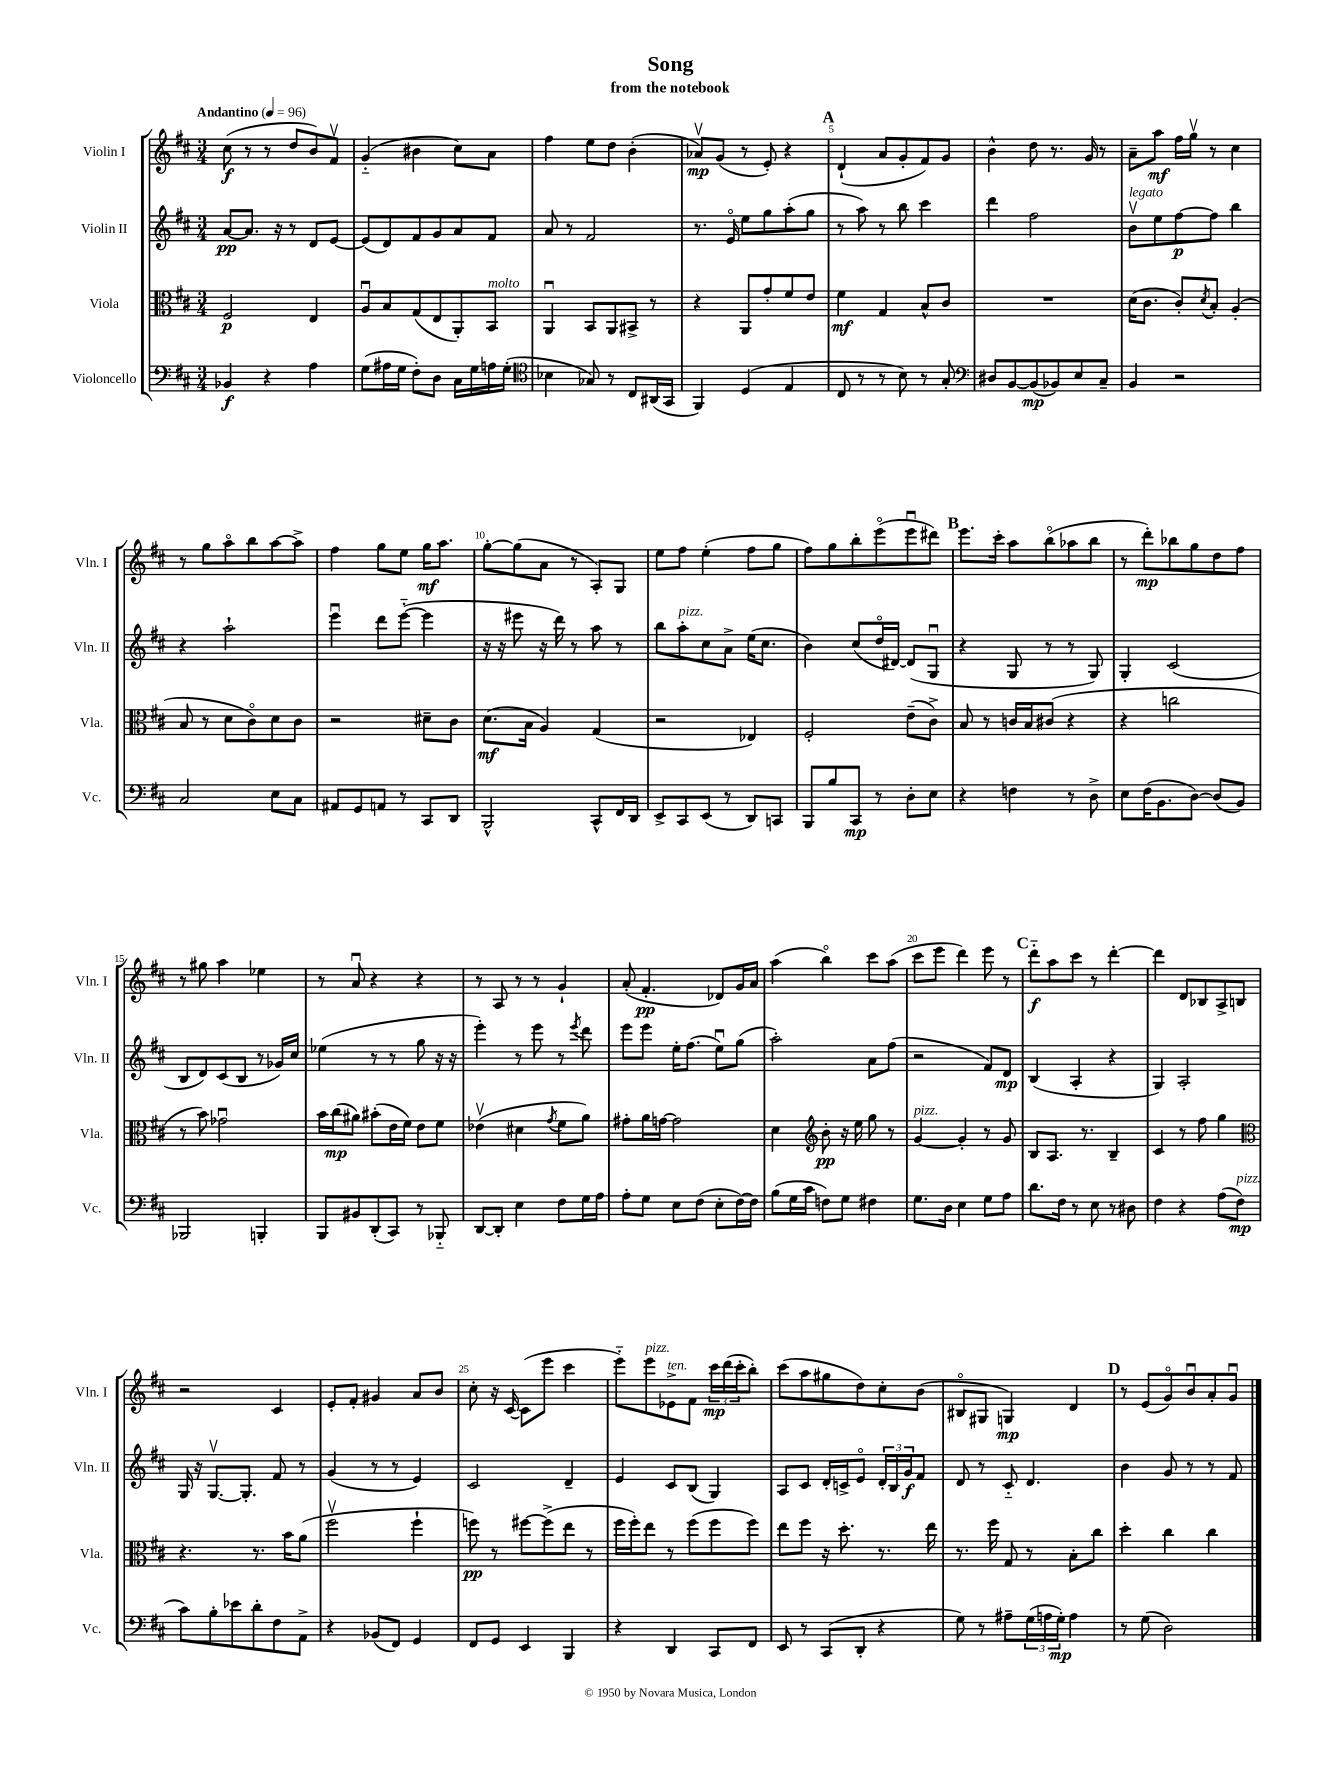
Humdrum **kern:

**kern	**kern	**kern	**kern
*staff4	*staff3	*staff2	*staff1
*clefF4	*clefC3	*clefG2	*clefG2
*k[f#c#]	*k[f#c#]	*k[f#c#]	*k[f#c#]
*M3/4	*M3/4	*M3/4	*M3/4
*MM96	*MM96	*MM96	*MM96
4BB-	2F#	[8a	(8cc#
.	.	8.a]	8r
4r	.	.	8r
.	.	16r	.
.	.	8r	8dd
4A	4E	8d	8b)
.	.	[8e	8f#v
=	=	=	=
(8G	8Au	(8e]	(4g'~
16A#	8B	8d)	.
16G	.	.	.
8F#')	(8G	8f#	4b#
8D	8E	8g	.
16C#	8AA')	8a	8cc#)
16G	.	.	.
16A	8BB	8f#	8a
(16G'	.	.	.
=	=	=	=
*clefC4	*	*	*
4B-	4AAu	8a	4ff#
.	.	8r	.
8G-)	8BB	2f#	8ee
8r	8AA	.	8dd
8C#	8BB#^	.	(4b'
(16AA#	8r	.	.
16GG	.	.	.
=	=	=	=
4FF#)	4r	8.r	8a-v)
.	.	.	(8g
.	.	16eo	.
(4D	8AA	8ee	8r
.	8g'	8gg	8e')
4E	8f#	(8aa'	4r
.	8e	8gg	.
=	=	=	=
8C#	4f#	8r	(4d`
8r	.	8aa)	.
8r	4G	8r	8a
8B)	.	8bb	8g'
8r	8B^^	4ccc#	8f#)
8G'	8c#	.	8g
=	=	=	=
*clefF4	*	*	*
8D#	2.r	4ddd	4b^^
[8BB	.	.	.
(8BB]	.	2ff#	8dd
8BB-)	.	.	8.r
8E	.	.	.
.	.	.	16g
8C#~	.	.	8r
=	=	=	=
4BB	(16d	8bv	8a~
.	8.c#	.	.
.	.	8ee	8aa
2r	8c#')	[8ff#	16ff#
.	.	.	16ggv
.	8qd	.	.
.	8B'	8ff#]	8r
.	(4A'	4bb	4cc#
=	=	=	=
2C#	8B	4r	8r
.	8r	.	8gg
.	8d	2aa`	8aao
.	8c#o)	.	8bb
8E	8d	.	[8aa
8C#	8c#	.	8aa^]
=	=	=	=
8AA#	2r	4eeeu	4ff#
8GG	.	.	.
8AA	.	8ddd	8gg
8r	.	([8eee'~	8ee
8CC#	8d#~	4eee]	16gg
.	.	.	8.aa
8DD	8c#	.	.
=	=	=	=
2BBB^^	(8.d	16r	[8gg'
.	.	16r	.
.	.	8eee#	(8gg]
.	16B	.	.
.	4A)	16r	8a
.	.	16ddd)	.
.	.	8r	8r
8CC#^^	(4G	8aa	8A')
16FF#	.	8r	8G
16DD	.	.	.
=	=	=	=
8EE^	2r	8bb	8ee
8CC#	.	8aa'	8ff#
(8EE	.	8cc#	(4ee'
8r	.	8a^	.
8DD)	4E-)	(16ee	8ff#
.	.	8.cc#	.
8CC	.	.	8gg
=	=	=	=
8BBB	2F#'	4b)	8ff#)
8B	.	.	8gg
8CC#	.	(8cc#	8bb'
8r	.	16ddo	(8eeeo
.	.	[16d#)	.
8D'	(8e~	(8d#]	8eeeu
8E	8c#^)	8Gu	8ddd#)
=	=	=	=
4r	8B	4r	8.eee
.	8r	.	.
.	.	.	16ccc#'
4F	16c	8G	8aa
.	16B	.	.
.	(8c#	8r	(8bbo
8r	4r	8r	8aa-
8D^	.	8G)	8bb
=	=	=	=
8E	4r	4G'	8r
(16F#	.	.	8ddd')
8.BB	.	.	.
.	2cc	(2c#	8bb-
[8D)	.	.	8gg
(8D]	.	.	8dd
8BB)	.	.	8ff#
=	=	=	=
2BBB-	8r	8B	8r
.	8b)	8d)	8gg#
.	2g-u	(8c#	4aa
.	.	8B	.
4BBB'	.	8r	4ee-
.	.	16g-)	.
.	.	16cc#	.
=	=	=	=
8BBB	16b	(4ee-	8r
.	(16cc#	.	.
8BB#	8a#)	.	8au
(8DD'	(8b#'	8r	4r
8CC#)	16e	8r	.
.	16f#)	.	.
8r	8e	8gg	4r
8BBB-'~	8f#	16r	.
.	.	16r	.
=	=	=	=
[8DD	(4e-v	4eee')	8r
8DD']	.	.	8A
4E	4d#	8r	8r
.	.	8eee	8r
.	8qg	.	.
8F#	8f#	8r	4g`
.	.	8qeee	.
16G	8a)	8ddd	.
16A	.	.	.
=	=	=	=
8A'	8g#'	8eee	(8a'
8G	16a	8eee	4.f#'
.	[16g	.	.
8E	2g]	16ee'	.
.	.	(8.ff#	.
(8F#	.	.	.
8E'	.	8eeu)	8d-)
[16F#)	.	(8gg	16g
16F#]	.	.	16a
=	=	=	=
(8B	4d	2aa')	(4aa
16G	.	.	.
16c#	.	.	.
*	*clefG2	*	*
8F)	8b'	.	4bbo)
8G	16r	.	.
.	16ee	.	.
4F#	8gg	8a	8ccc#
.	8r	(8ff#	(8aa
=	=	=	=
8.G	[4g	2r	8ccc#
.	.	.	8eee
16D	.	.	.
4E	4g']	.	4ddd)
8G	8r	8f#)	8eee
8A	8g	8d	8r
=	=	=	=
8.d	8B	(4B	8ddd'~
.	8.A	.	8aa
16F#	.	.	.
8r	.	4A'	8ccc#
.	8.r	.	.
8E	.	.	8r
8r	4B~	4r	[4ddd'
8D#	.	.	.
=	=	=	=
4F#	4c#	4G)	4ddd]
4r	8r	2A'	8d
.	8ff#	.	8B-
(8A	4gg	.	8A^
8F#	.	.	8B
=	=	=	=
*	*clefC3	*	*
8c#)	4.r	16G	2r
.	.	16r	.
8B'	.	[8.Gv	.
8e-	.	.	.
.	.	8.G']	.
8d'	8.r	.	.
8F#	.	8f#	4c#
.	16b	.	.
8AA^	(8a	8r	.
=	=	=	=
4r	2ff#v	(4g	8e'
.	.	.	8f#'
(8BB-	.	8r	4g#
8FF#)	.	8r	.
4GG	4ff#`	4e)	8a
.	.	.	8b
=	=	=	=
8FF#	8ff)	2c#	8cc#'
8GG	8r	.	16r
.	.	.	[16c#
4EE	[8ff#	.	(8c#]
.	(8ff#^]	.	8eee
4BBB	8ee	4d~	4ccc#
.	8r	.	.
=	=	=	=
4r	16ff#	4e	8eee'~)
.	16ff#')	.	.
.	8ee	.	8eee
4DD	8r	8c#	8e-^
.	(8ff#	(8B	8f#
8CC#	8ff#	4G)	24ccc#
.	.	.	(24ddd
.	.	.	24ccc#'
8FF#	8ff#)	.	8bb')
=	=	=	=
8EE	8ee	8A	(8ccc#
8r	8ff#	8c#	8aa
(8CC#	16r	16d'	8gg#
.	8.dd'	16c^	.
8DD'	.	8eo	8dd)
4r	8.r	24d'	8cc#'
.	.	24B	.
.	.	24g	.
.	.	8f#	(8b
.	16ee	.	.
=	=	=	=
8G)	8.r	8d	8B#o
8r	.	8r	8G#
.	16ff#	.	.
8A#~	8G	8c#'~	4G)
(24G	8r	4.d	.
24A	.	.	.
24G')	.	.	.
4A	8B'	.	4d
.	8cc#	.	.
=	=	=	=
8r	4dd'	4b	8r
(8G	.	.	(8e
2D)	4cc#	8g	8go)
.	.	8r	8bu
.	4cc#	8r	8a'
.	.	8f#	8gu
==	==	==	==
*-	*-	*-	*-
